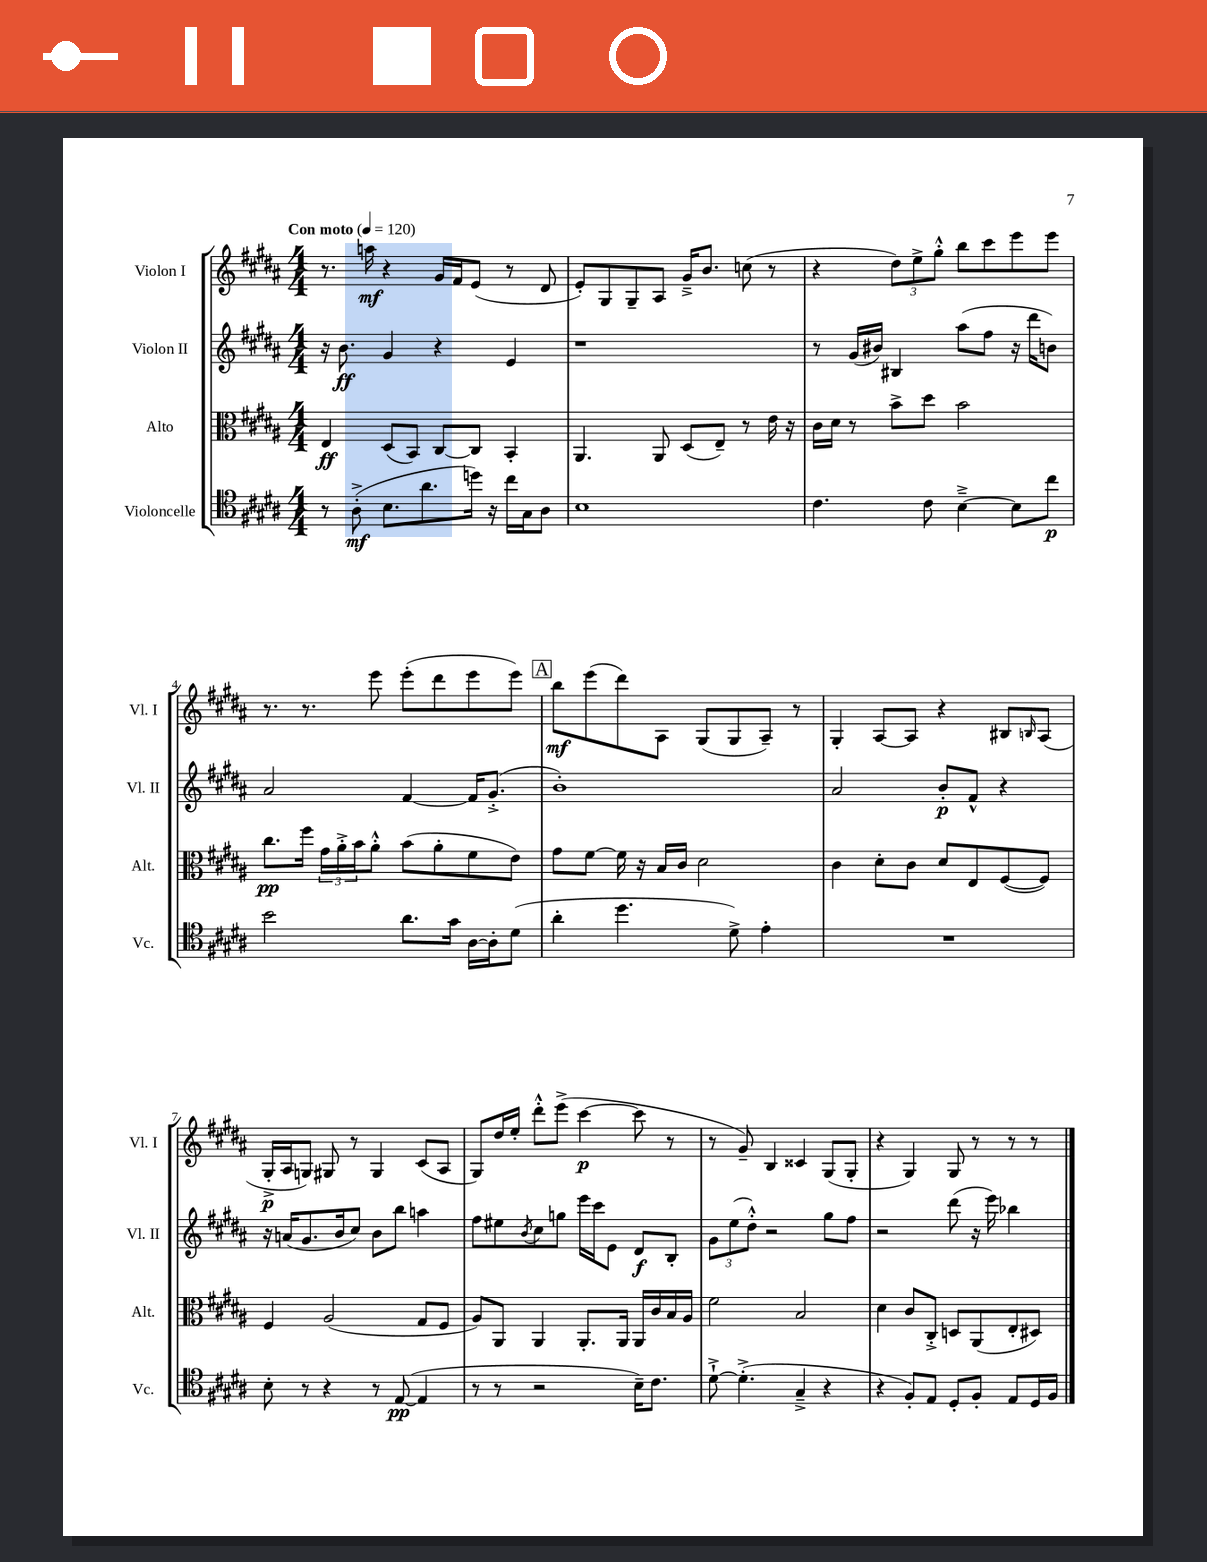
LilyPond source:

<<
\new StaffGroup <<
\new Staff = "s0" \with { instrumentName = "Violon I" shortInstrumentName = "Vl. I" } {
    \clef treble \key b \major \numericTimeSignature \time 4/4 \tempo "Con moto" 4 = 120
    r8. a''16\mf r4 gis'16 fis'16 e'8( r8 dis'8 |
    e'8-.) gis8 gis8-- ais8 gis'16---> b'8. c''8( r8 |
    r4 \tuplet 3/2 { dis''8) e''8-> gis''8-.-^ } b''8 cis'''8 e'''8 e'''8 |
    r8. r8. e'''8 e'''8-.( dis'''8 e'''8 e'''8) |
    \mark \markup { \box "A" } b''8\mf e'''8( dis'''8) ais8 gis8( gis8 ais8--) r8 |
    gis4-. ais8~ ais8 r4 bis8 \grace { b16 } ais8( |
    gis16-.->\p ais16 g8) gis8 r8 gis4 cis'8( ais8 |
    gis8) dis''16 e''16-. dis'''8-.-^ e'''8->( cis'''4~\p cis'''8 r8 |
    r8 gis'8--) b4 cisis'4 gis8( gis8-. |
    r4 gis4) gis8 r8 r8 r8 \bar "|." |
}
\new Staff = "s1" \with { instrumentName = "Violon II" shortInstrumentName = "Vl. II" } {
    \clef treble \key b \major \numericTimeSignature \time 4/4
    r16 b'8.\ff gis'4 r4 e'4 |
    r1 |
    r8 gis'16( bis'16) bis4 ais''8( fis''8 r16 dis'''16 b'8) |
    ais'2 fis'4~ fis'16 gis'8.-.->( |
    \mark \markup { \box "A" } b'1-.) |
    ais'2 b'8-.\p fis'8-^ r4 |
    r16 a'16( gis'8. b'16 cis''8) b'8 b''8 a''4 |
    fis''8 eis''8 \acciaccatura { b'8 } cis''8 g''8 e'''16 cis'''16 e'8 dis'8\f b8-. |
    \tuplet 3/2 { gis'8 e''8( dis''8-.-^) } r2 gis''8 fis''8 |
    r2 dis'''8( r16 e'''16) bes''4 \bar "|." |
}
\new Staff = "s2" \with { instrumentName = "Alto" shortInstrumentName = "Alt." } {
    \clef alto \key b \major \numericTimeSignature \time 4/4
    e4\ff dis8( b,8) cis8~ cis8 b,4-. |
    ais,4. ais,8 dis8( e8--) r8 e'16 r16 |
    cis'16 dis'16 r8 b'8-> dis''8 b'2 |
    cis''8.\pp fis''16 \tuplet 3/2 { gis'16 ais'16-.-> b'16 } ais'8-.-^ b'8( ais'8-. fis'8 e'8) |
    \mark \markup { \box "A" } gis'8 fis'8~ fis'16 r16 b16 cis'16 dis'2 |
    cis'4 dis'8-. cis'8 dis'8 e8 fis8~( fis8) |
    fis4 ais2( gis8 fis8 |
    ais8) ais,8 ais,4 ais,8.-. ais,16 ais,16 cis'16 b16 ais16 |
    fis'2 b2 |
    dis'4 cis'8 cis8-.-> d8 ais,8( e8-. dis8) \bar "|." |
}
\new Staff = "s3" \with { instrumentName = "Violoncelle" shortInstrumentName = "Vc." } {
    \clef tenor \key b \major \numericTimeSignature \time 4/4
    r8 ais8-.->\mf( b8. ais'8. d''16) r16 cis''16 gis16 ais8 |
    b1 |
    cis'4. cis'8 b4~---> b8 cis''8\p |
    b'2 ais'8. gis'16 ais16~ ais16-. dis'8( |
    \mark \markup { \box "A" } ais'4-. dis''4. dis'8->) e'4-. |
    R1 |
    b8-. r8 r4 r8 e8~\pp( e4 |
    r8 r8 r2 b16--) cis'8. |
    dis'8~-!-> dis'4.-.->( gis4---> r4 |
    r4 fis8-.) e8 dis8-. fis8-. e8 dis16 fis16 \bar "|." |
}
>>
>>
